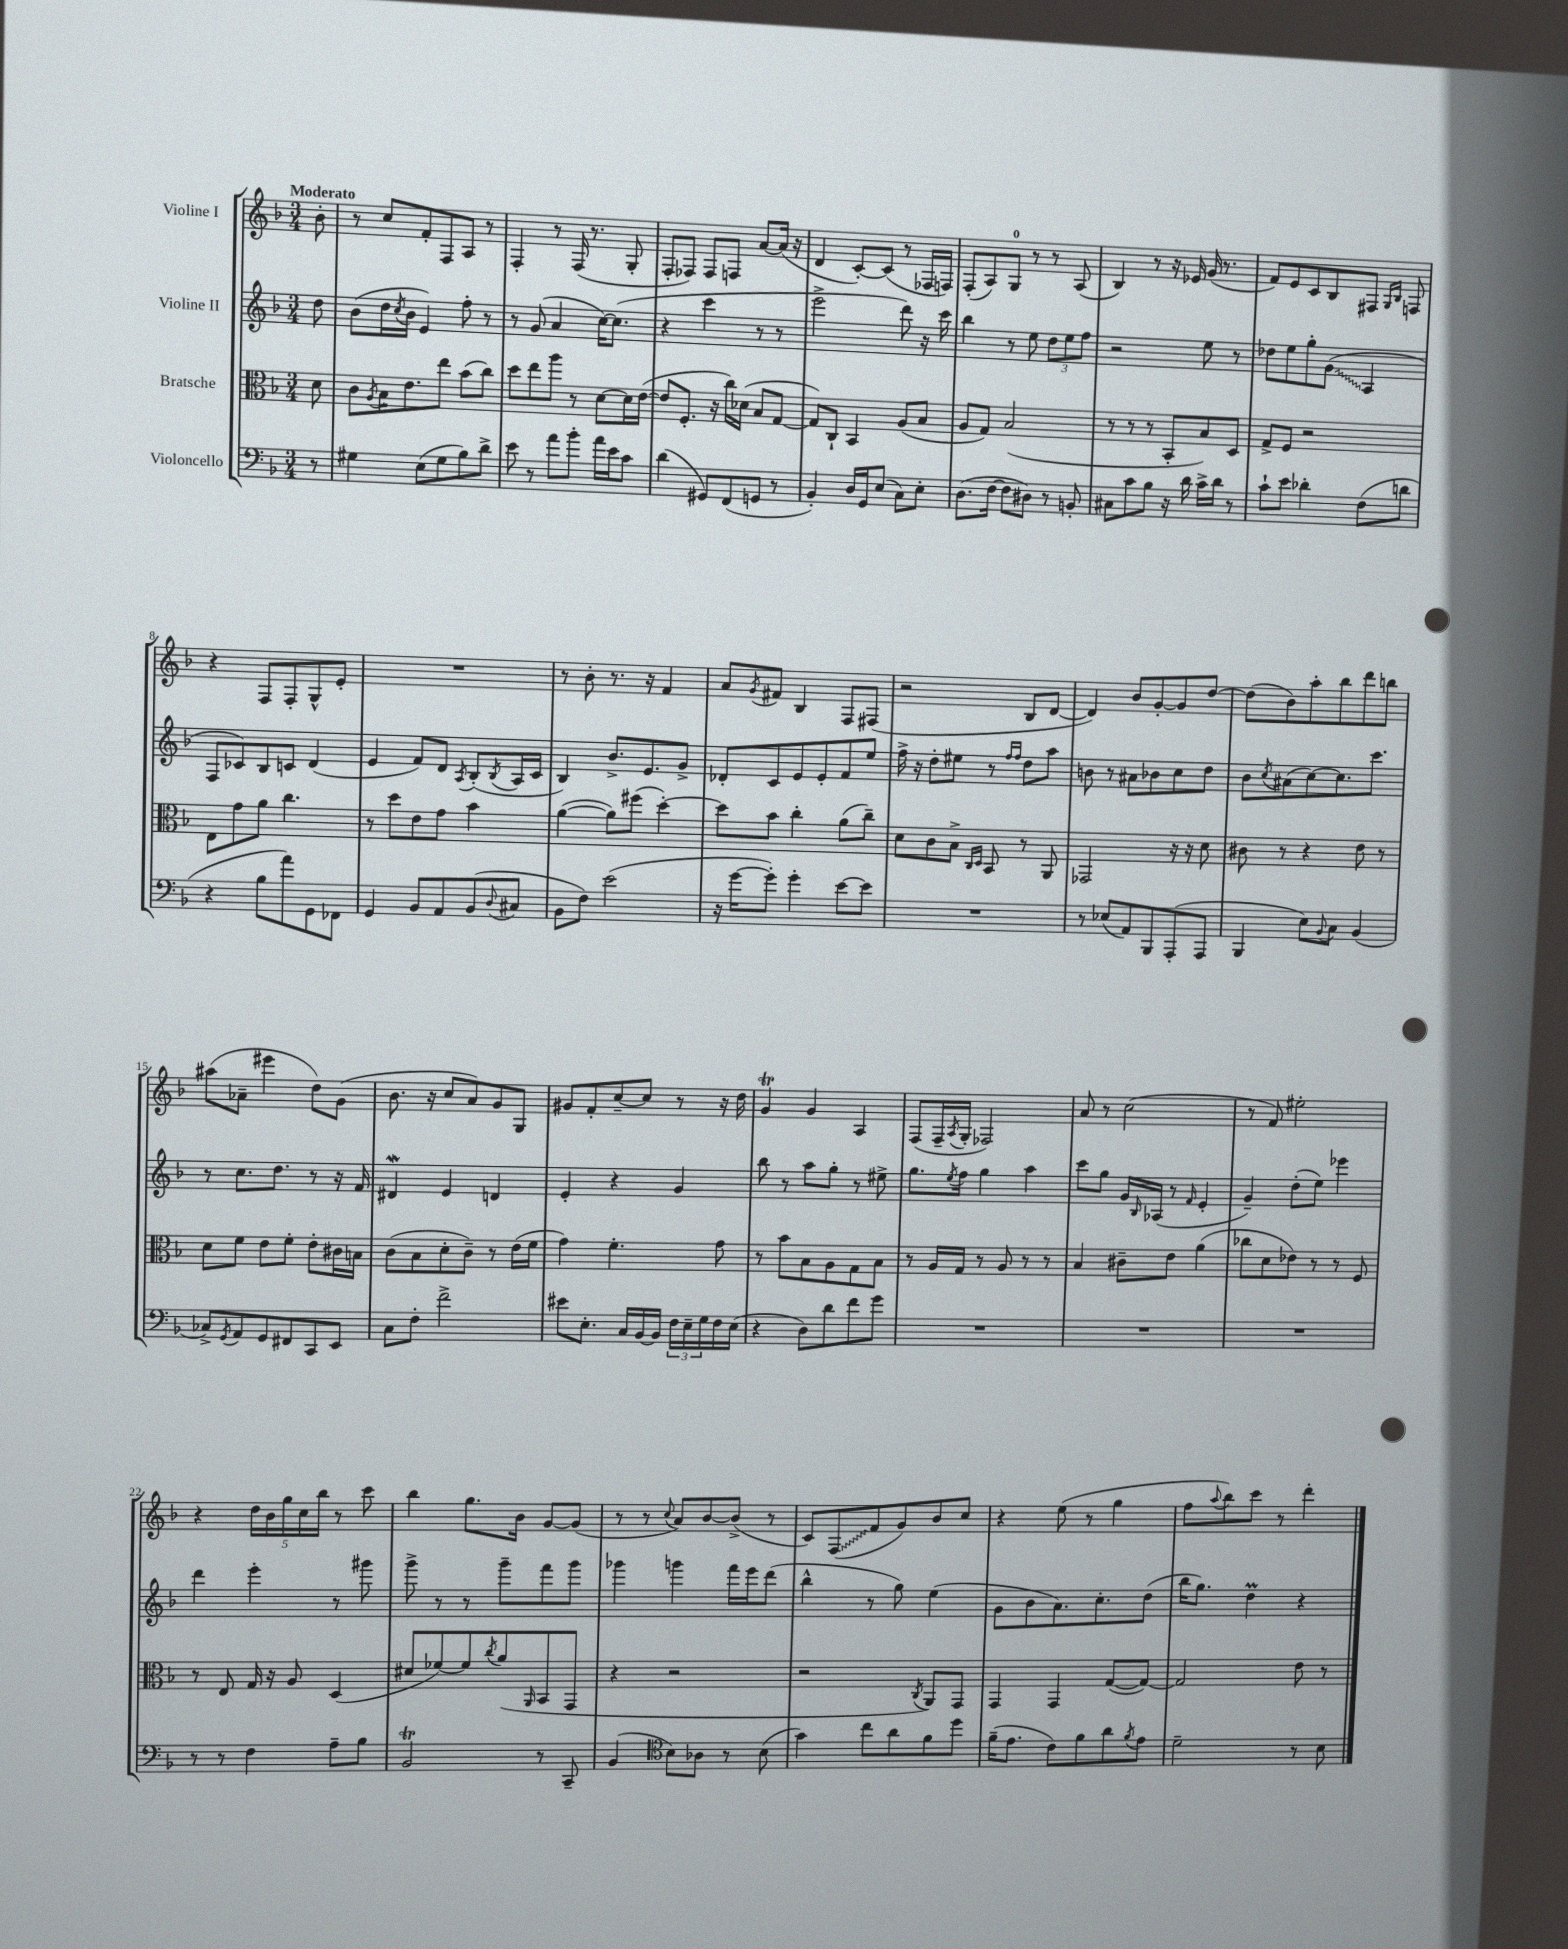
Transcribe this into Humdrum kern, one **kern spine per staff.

**kern	**kern	**kern	**kern
*staff4	*staff3	*staff2	*staff1
*clefF4	*clefC3	*clefG2	*clefG2
*k[b-]	*k[b-]	*k[b-]	*k[b-]
*M3/4	*M3/4	*M3/4	*M3/4
8r	8d\	8dd\	8b-'\
=	=	=	=
4G#\	8c\L	(8b-\L	8r
.	8qA/	.	.
.	16B-\K	16dd\L	8cc/L
.	.	8qcc/	.
.	8.e\	16b-\JJ	.
(8E\L	.	4e/)	8f'/
8G#\	8ee\J	.	8F/
8B-\)	(8b-\L	8ff'\	8A/J
8d^\J	8cc\J)	8r	8r
=	=	=	=
8e\	8dd\L	8r	4F'/
8r	8ee\	(8g/	.
8a\L	8aa\J	4a/	8r
8b-'\J	8r	.	(16F/
.	.	.	8.r
16a\LL	[8d\L	[16cc\LK)	.
16e\J	.	(8.cc\]J	.
8c\J	16d\]L	.	8G'/
.	([16e\JJ	.	.
=	=	=	=
(4d\	8e/]L	4r	8F'/L
.	8.F'/J	.	8F-/J)
8GG#/L)	.	4ccc\	8F-/L
.	16r	.	.
(8FF/	16cc\LL)	.	8F/J
.	(16d-\JJ	.	.
8GG/J	8B-/L	8r	[8a/L
8r	[8G/J	8r	(16a/]Jk
.	.	.	16r
=	=	=	=
4BB-'/)	8G/]L)	2eee^\	4d/
.	8C`/J	.	.
16D/LL	4BB-/	.	[8c'/L)
16GG/J	.	.	.
(8E/J	.	.	(8c/]J
8C\L)	(8A/L	8ddd\)	8r
8E'\J	8B-/J	16r	16F-/LL
.	.	16ccc\	16F/JJ)
=	=	=	=
(8.D\L	8A/L	4bb-\	(8F'/L
.	8G/J)	.	8A/)
[16F\Jk	.	.	.
8F\]L	(2B-/	8r	8G/J
8D#\J)	.	8ee\	8r
8r	.	12dd\L	8r
.	.	12ee\	.
8BB'/	.	.	(8A/
.	.	12ff\J	.
=	=	=	=
8C#\L	8r	2r	4B-/)
8c\	8r	.	.
8B-\J	8r	.	8r
16r	8BB-'/L	.	16r
16d\	.	.	16e-/
16c^\LL	8B-/)	8ee\	(16g/
16d\JJ	.	.	8.r
8r	8D/J	8r	.
=	=	=	=
8c`\L	8G^/L	8dd-\L	8f/L)
8e\J	8F/J	8ee\	8e/
4d-'\	2r	8gg'\	8c/
.	.	(8g\J	8B-/
(8F\L	.	4A/	8F#/J
.	.	.	16qqG/LL
.	.	.	16qqB-/JJ
8d\J	.	.	8F/
=	=	=	=
4r	8E\L	8F/L	4r
.	8g\	8c-/)	.
8B-\L	8a\J	8B-/	8F/L
8a\)	4.cc\	8c/J	8F'/
8GG\	.	(4d/	8G^^/
8FF-\J	.	.	8e'/J
=	=	=	=
4GG/	8r	4e/	2.r
.	8dd\L	.	.
8BB-/L	8e\	8f/L)	.
8AA/	8g\J	8d/J	.
.	.	8qA/	.
(8BB-/	4b-\	(8B-'/L	.
8qqD/	.	8qB-/	.
8C#/J	.	16A/L	.
.	.	16c/JJ	.
=	=	=	=
8BB-\L	([4a\	4B-/)	8r
8F\J)	.	.	8b-'\
(2e\	8a\]L)	8.b-^/L	8.r
.	(8ff#\J	.	.
.	.	8.e/	16r
.	[4dd'\)	.	4f/
.	.	8g^/J	.
=	=	=	=
16r	8dd\]L	8d-'/L	8a/L
[16g\LK	.	.	.
.	.	.	8qg/
8g'\]J)	8b-\J	8c/	8f#/J
4g'\	4cc'\	8e/	4B-/
.	.	8e'/	.
[8e\L	(8a\L	8f/	8F/L
8e\]J	8cc~\J)	8ee/J	(8F#/J
=	=	=	=
2.r	8d\L	16ff^\	2r
.	.	16r	.
.	8c\	8dd'\L	.
.	8B-^\J	8ee#\J	.
.	16qqC/LL	.	.
.	16qqD/JJ	.	.
.	8BB-/	8r	.
.	.	16qqff/LL	.
.	.	16qqff/JJ	.
.	8r	8dd\L	8B-/L
.	8AA/	8aa\J	[8d/J
=	=	=	=
8r	2GG-/	8b\	4d/])
(8E-/L	.	8r	.
8AA/)	.	8a#\L	8b-/L
8BBB-/	.	8b-\	[8g'/
(8AAA'/	16r	8cc\	8g/]
.	16r	.	.
8AAA/J	8d\	8dd\J	[8dd/J
=	=	=	=
4BBB-/	8c#\	8b-\L	(8dd\]L
.	.	8qcc/	.
.	8r	(8a#\	8b-\)
8E\L)	4r	[8cc\)	8aa'\
8qqBB-/	.	.	.
8C\J	.	8.cc\]	8bb-\
(4BB-/	8e\	.	8ddd\
.	.	8.ccc\J	.
.	8r	.	8bb\J
=	=	=	=
8C-^/L)	8d\L	8r	(8aa#\L
8qGG/	.	.	.
8AA/	8f\J	8.cc\L	8a-~\J
8GG/	8e\L	.	4eee#\
.	.	8.dd\J	.
8FF#/	8f'\J	.	.
8CC/	8e'\L	8r	8dd\L)
8EE/J	16c#\L	16r	(8g\J
.	16B\JJ	16f/	.
=	=	=	=
8C\L	(8c\L	4d#/	8.b-\
8F'\J	8B-\	.	.
.	.	.	16r
2f^\	8d'\	4e/	8cc/L
.	8c~\J)	.	8a/)
.	8r	4d/	8g/
.	(16e\LL	.	8G/J
.	16f\JJ	.	.
=	=	=	=
8e#\L	4g\)	4e'/	8g#/L
8.E'\J	.	.	8f'/
.	4.f'\	4r	[8cc~/
16C/LL	.	.	.
[16BB-/	.	.	8cc/]J
16BB-/]JJ	.	.	.
24F\LL	.	4g/	8r
24E~\	.	.	.
24G\	.	.	.
16F\	8g\	.	16r
(16E\JJ	.	.	16dd\
=	=	=	=
4r	8r	8bb-\	4g/
.	8b-\L	8r	.
8D\L)	8B-\	8aa\L	4g/
8d\	8A\	8gg'\J	.
8f\	8G\	8r	4A/
8g\J	8B-\J	8ee#^\	.
=	=	=	=
2.r	8r	8.gg\L	(8F/L
.	16A/LL	.	16F~/L
.	.	8qee/	8qA/
.	16G/JJ	16ff\Jk	16G'/JJ
.	8r	4gg\	2F-/)
.	8A/	.	.
.	8r	4aa\	.
.	8r	.	.
=	=	=	=
2.r	4B-/	8ccc\L	8a/
.	.	8gg\J	8r
.	8c#~\L	16g/LL	(2cc\
.	.	16qqB-/	.
.	.	(16A-/JJ	.
.	8e\J	8r	.
.	.	16qqf/	.
.	(4a\	4e'/	.
=	=	=	=
2.r	8cc-\L	4g~/)	8r
.	8d\	.	8f/)
.	8e-\J)	(8dd'\L	2ee#'\
.	8r	8ee\J)	.
.	8r	4eee-\	.
.	8F/	.	.
=	=	=	=
8r	8r	4ddd\	4r
8r	8E/	.	.
4F\	16G/	4eee'\	20dd\LL
.	.	.	20b-\
.	16r	.	.
.	.	.	20gg\
.	8A/	.	.
.	.	.	20cc\
.	.	.	20bb-\JJ
8A~\L	(4D/	8r	8r
8B-\J	.	8ggg#\	8ccc\
=	=	=	=
2BB-/	8d#/L	8ggg^\	4bb-\
.	[8f-/)	8r	.
.	8f-/]	8r	8.gg\L
.	8qcc/	.	.
.	(8a/	8ggg~\L	.
.	.	.	16b-\Jk
.	16qqAA/	.	.
8r	8BB-/	8fff\	[8g/L
8CC~/	8GG/J	8ggg\J	(8g/]J
=	=	=	=
(4BB-/	4r	4ggg-\	8r
.	.	.	8r
*clefC4	*	*	*
.	.	.	8qqcc/
8B-\L)	2r	4ggg\	8a/L)
8A-\J	.	.	[8b-/
8r	.	16fff\LL	(8b-^/]J
.	.	16eee\J	.
(8B-\	.	(8ddd\J	8r
=	=	=	=
4g\)	2r	4bb-^^\	8c/L)
.	.	.	(8F/
8cc\L	.	8r	8f/
8a\	.	8gg\)	8g/)
.	8qC/	.	.
8f\	8AA/L)	(4ee\	8b-/
8dd\J	8GG/J	.	8cc/J
=	=	=	=
(16f~\LK	4GG/	8g\L	4r
8.e\J	.	.	.
.	.	8b-\	.
8c\L)	4GG/	8.a\)	(8ee\
8f\	.	.	8r
.	.	8.cc'\	.
8a\	([8G/L	.	4gg\
8qf/	.	.	.
8e\J	8G/_J)	(8dd\J	.
=	=	=	=
2d~\	2G/]	16bb-\LK	8ff\L
.	.	8.gg\J)	.
.	.	.	8qqaa/
.	.	.	8bb-\)
.	.	4dd\	8ccc\J
.	.	.	8r
8r	8e\	4r	4ddd'\
8B-\	8r	.	.
==	==	==	==
*-	*-	*-	*-
